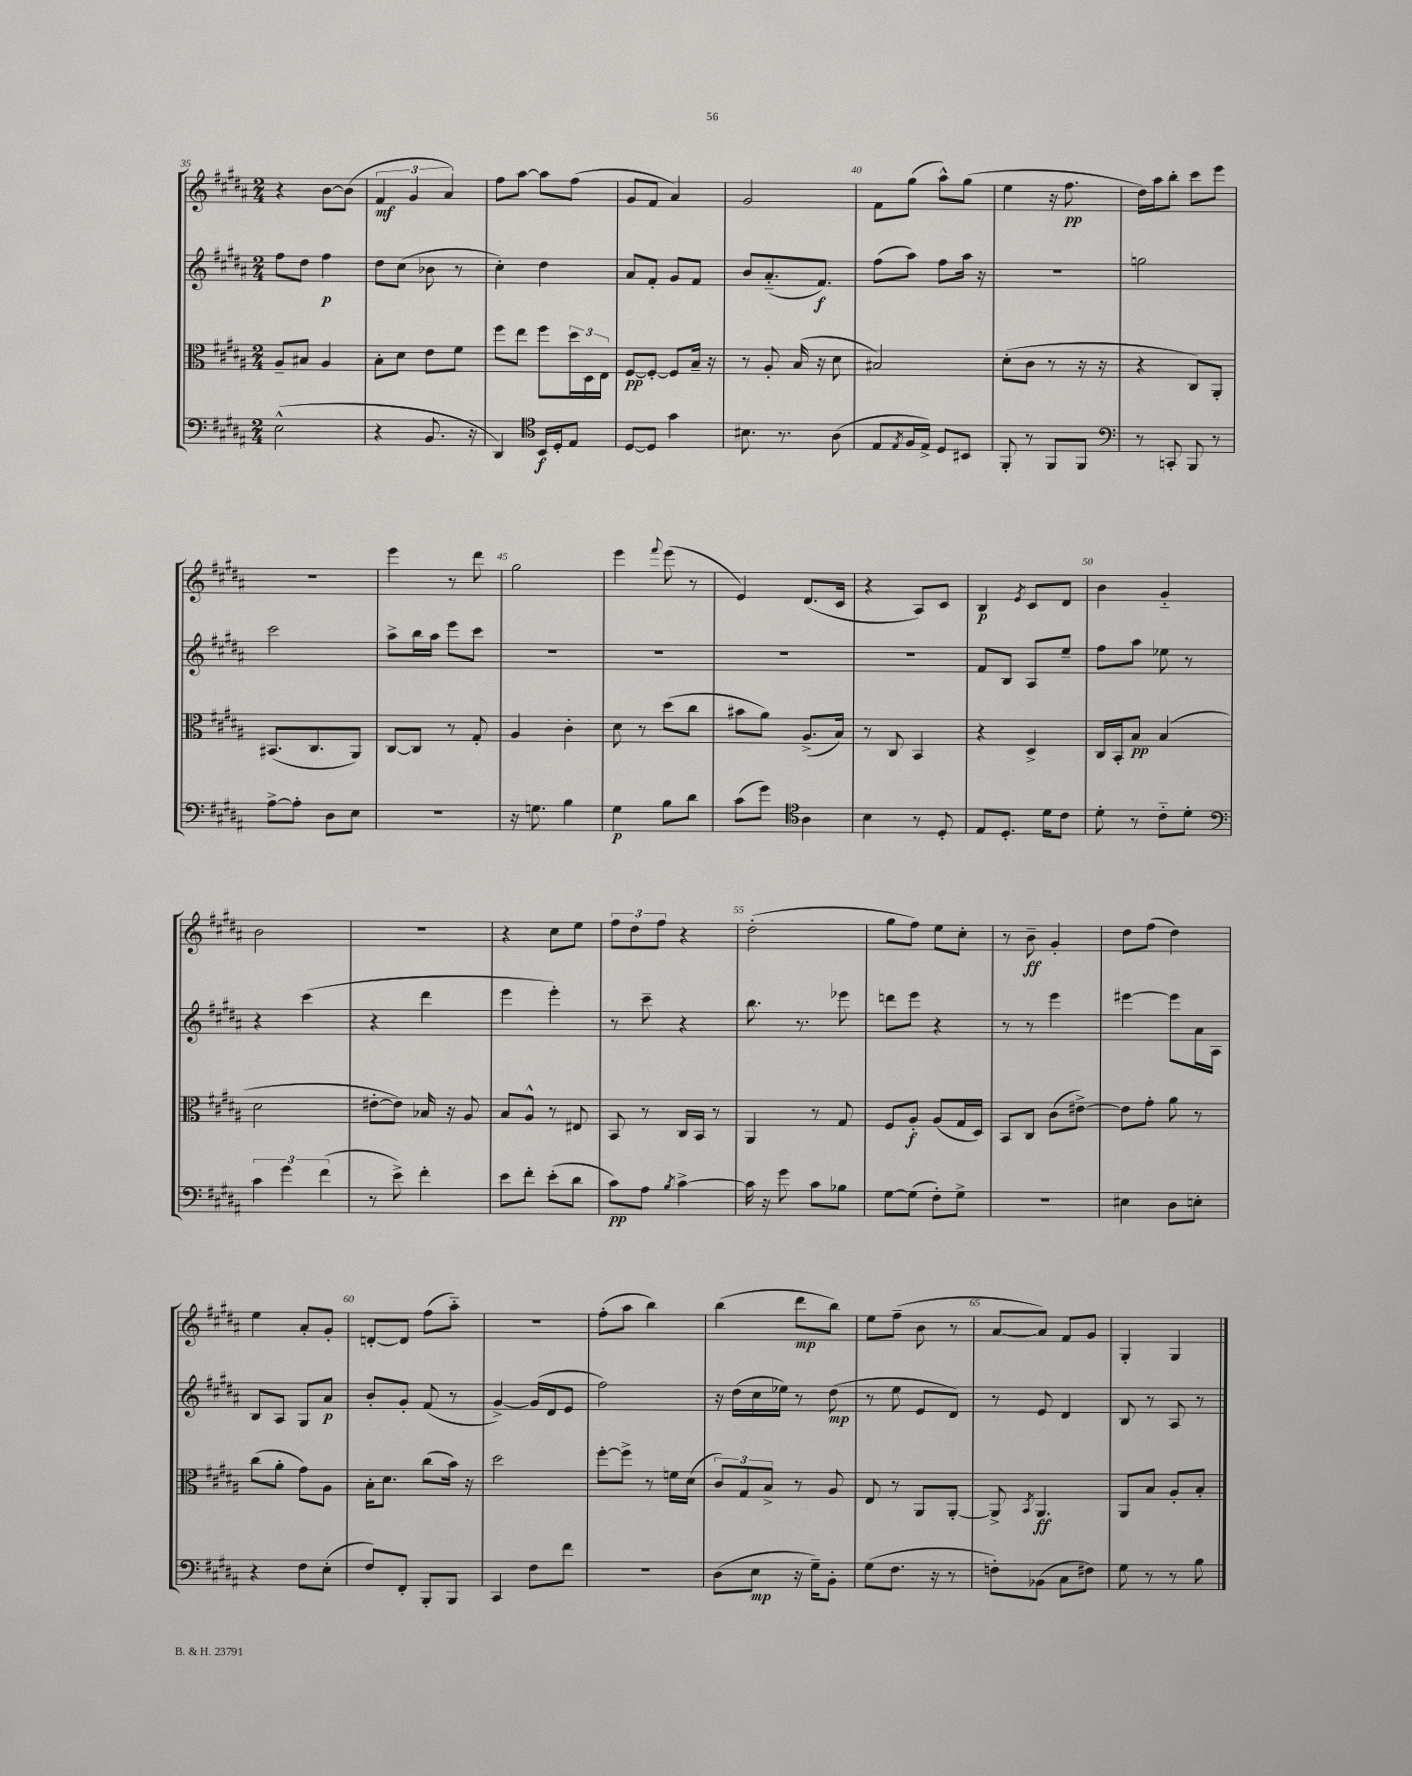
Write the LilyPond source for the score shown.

<<
\new StaffGroup <<
\new Staff = "s0" {
    \clef treble \key b \major \numericTimeSignature \time 2/4
    r4 b'8~ b'8( |
    \tuplet 3/2 { fis'4\mf gis'4 ais'4) } |
    fis''8 ais''8~ ais''8 fis''8( |
    gis'8 fis'8 ais'4) |
    gis'2 |
    fis'8 gis''8( ais''8-^) gis''8( |
    e''4 r16 fis''8.\pp |
    dis''16) ais''16 b''8-. cis'''8 e'''8 |
    R2 |
    e'''4 r8 dis'''8 |
    gis''2 |
    e'''4 \appoggiatura { fis'''8 } e'''8( r8 |
    e'4) dis'8.( cis'16 |
    r4 ais8) cis'8 |
    b4\p \acciaccatura { e'8 } cis'8 dis'8 |
    b'4 gis'4-_ |
    b'2 |
    R2 |
    r4 cis''8 e''8 |
    \tuplet 3/2 { fis''8 dis''8 fis''8 } r4 |
    dis''2-.( |
    gis''8 fis''8) e''8 cis''8-. |
    r8 b'8--\ff gis'4-. |
    dis''8 fis''8( dis''4) |
    e''4 ais'8-. gis'8-. |
    d'8~-. d'8 fis''8( ais''8-_) |
    R2 |
    fis''8-.( ais''8 b''4) |
    b''4( dis'''8\mp b''8) |
    e''8 fis''8--( b'8 r8 |
    ais'8~ ais'8) fis'8 gis'8 |
    gis4-. gis4 \bar "|." |
}
\new Staff = "s1" {
    \clef treble \key b \major \numericTimeSignature \time 2/4
    fis''8 dis''8 fis''4\p |
    dis''8 cis''8( bes'8 r8 |
    cis''4-.) dis''4 |
    ais'8 fis'8-. gis'8 fis'8 |
    b'8 ais'8.-_( fis'8.\f) |
    fis''8( ais''8) fis''8 ais''16 r16 |
    r2 |
    g''2 |
    cis'''2 |
    ais''8-> b''16 ais''16 e'''8 cis'''8 |
    R2 |
    R2 |
    R2 |
    R2 |
    fis'8 b8 ais8 e''8-- |
    fis''8 ais''8 ees''8 r8 |
    r4 cis'''4( |
    r4 dis'''4 |
    e'''4 e'''4-.) |
    r8 cis'''8-- r4 |
    b''8. r8. ees'''8 |
    d'''8 e'''8 r4 |
    r8 r8 e'''4 |
    eis'''4~ eis'''8 ais'16 ais16 |
    b8 ais8 gis8 ais'8\p |
    b'8-. gis'8-. fis'8( r8 |
    gis'4~->) gis'16( dis'16 e'8 |
    fis''2) |
    r16 dis''16( cis''16 ees''16) r8 dis''8\mp( |
    r8 e''8 e'8 dis'8) |
    r8 e'8 dis'4 |
    b8 r8 ais8 r8 \bar "|." |
}
\new Staff = "s2" {
    \clef alto \key b \major \numericTimeSignature \time 2/4
    ais8-- bis8 ais4 |
    b8-. dis'8 e'8 fis'8 |
    fis''8 e''8 fis''8 \tuplet 3/2 { dis''16 dis16 e16 } |
    fis8~\pp fis8~-. fis8 b16-- r16 |
    r8 ais8-. b16( r16 dis'8 |
    bis2) |
    dis'8-.( cis'8 r8 r16 r16 |
    r4 cis8) ais,8-. |
    bis,8.( cis8. ais,8) |
    cis8~ cis8 r8 gis8-. |
    ais4 cis'4-. |
    dis'8 r8 dis''8( cis''8 |
    bis'8 ais'8) ais8.->( b16) |
    r8 cis8 b,4 |
    r4 dis4-> |
    cis16 b,16-. b8\pp b4( |
    dis'2 |
    eis'8~-. eis'8) bes16 r16 ais8 |
    b8 ais8-^ r8 eis8 |
    b,8 r8 cis16 b,16 r8 |
    ais,4 r8 gis8 |
    fis8 ais8-.\f ais8( gis16 dis16) |
    b,8 cis8 cis'8( eis'8~->) |
    eis'8 gis'8-. ais'8 r8 |
    cis''8( ais'8-. gis'8) ais8 |
    b16-. dis'8. cis''8( b'16) r16 |
    dis''2 |
    fis''8~-. fis''8-> r8 f'16 dis'16( |
    \tuplet 3/2 { cis'8) gis8 b8-> } r8 ais8 |
    e8 r8 ais,8 ais,8~-. |
    ais,8-> \acciaccatura { b,8 } ais,4.\ff |
    ais,8 b8 ais8-. b8-. \bar "|." |
}
\new Staff = "s3" {
    \clef bass \key b \major \numericTimeSignature \time 2/4
    e2-^( |
    r4 b,8. r16 |
    dis,4) \clef tenor b,16\f dis16-. e8 |
    dis8~ dis8 gis'4 |
    bis8. r8. ais8( |
    e8 \acciaccatura { e8 } fis16 e16->) dis8 bis,8 |
    fis,8-. r8 fis,8 fis,8 |
    \clef bass r8 c,8-. b,,8 r8 |
    ais8~-> ais8-. dis8 e8 |
    R2 |
    r16 g8. b4 |
    gis4\p b8 dis'8 |
    cis'8( gis'8) \clef tenor ais4 |
    b4 r8 dis8-. |
    e8 dis8.-. dis'16 cis'8 |
    dis'8-. r8 cis'8-_ dis'8-. |
    \clef bass \tuplet 3/2 { cis'4 gis'4 fis'4( } |
    r8 e'8->) fis'4-. |
    e'8 fis'8-. e'8-.( dis'8 |
    cis'8\pp) ais8 \acciaccatura { b8 } cis'4~-> |
    cis'16 r16 gis'8 cis'8 bes8 |
    gis8~ gis8( fis8-.) gis8-> |
    r2 |
    eis4 dis8 e8-. |
    r4 fis8 e8-.( |
    fis8) fis,8-. b,,8-. b,,8 |
    cis,4 fis8 fis'8 |
    R2 |
    dis8( e8\mp r16 gis16--) b,8-. |
    gis8( fis8. r16 r8 |
    f8-.) bes,8( cis8 fis8) |
    gis8 r8 r8 b8 \bar "|." |
}
>>
>>
\layout { \context { \Score currentBarNumber = #35 \override BarNumber.break-visibility = ##(#f #t #t) barNumberVisibility = #(every-nth-bar-number-visible 5) } }
